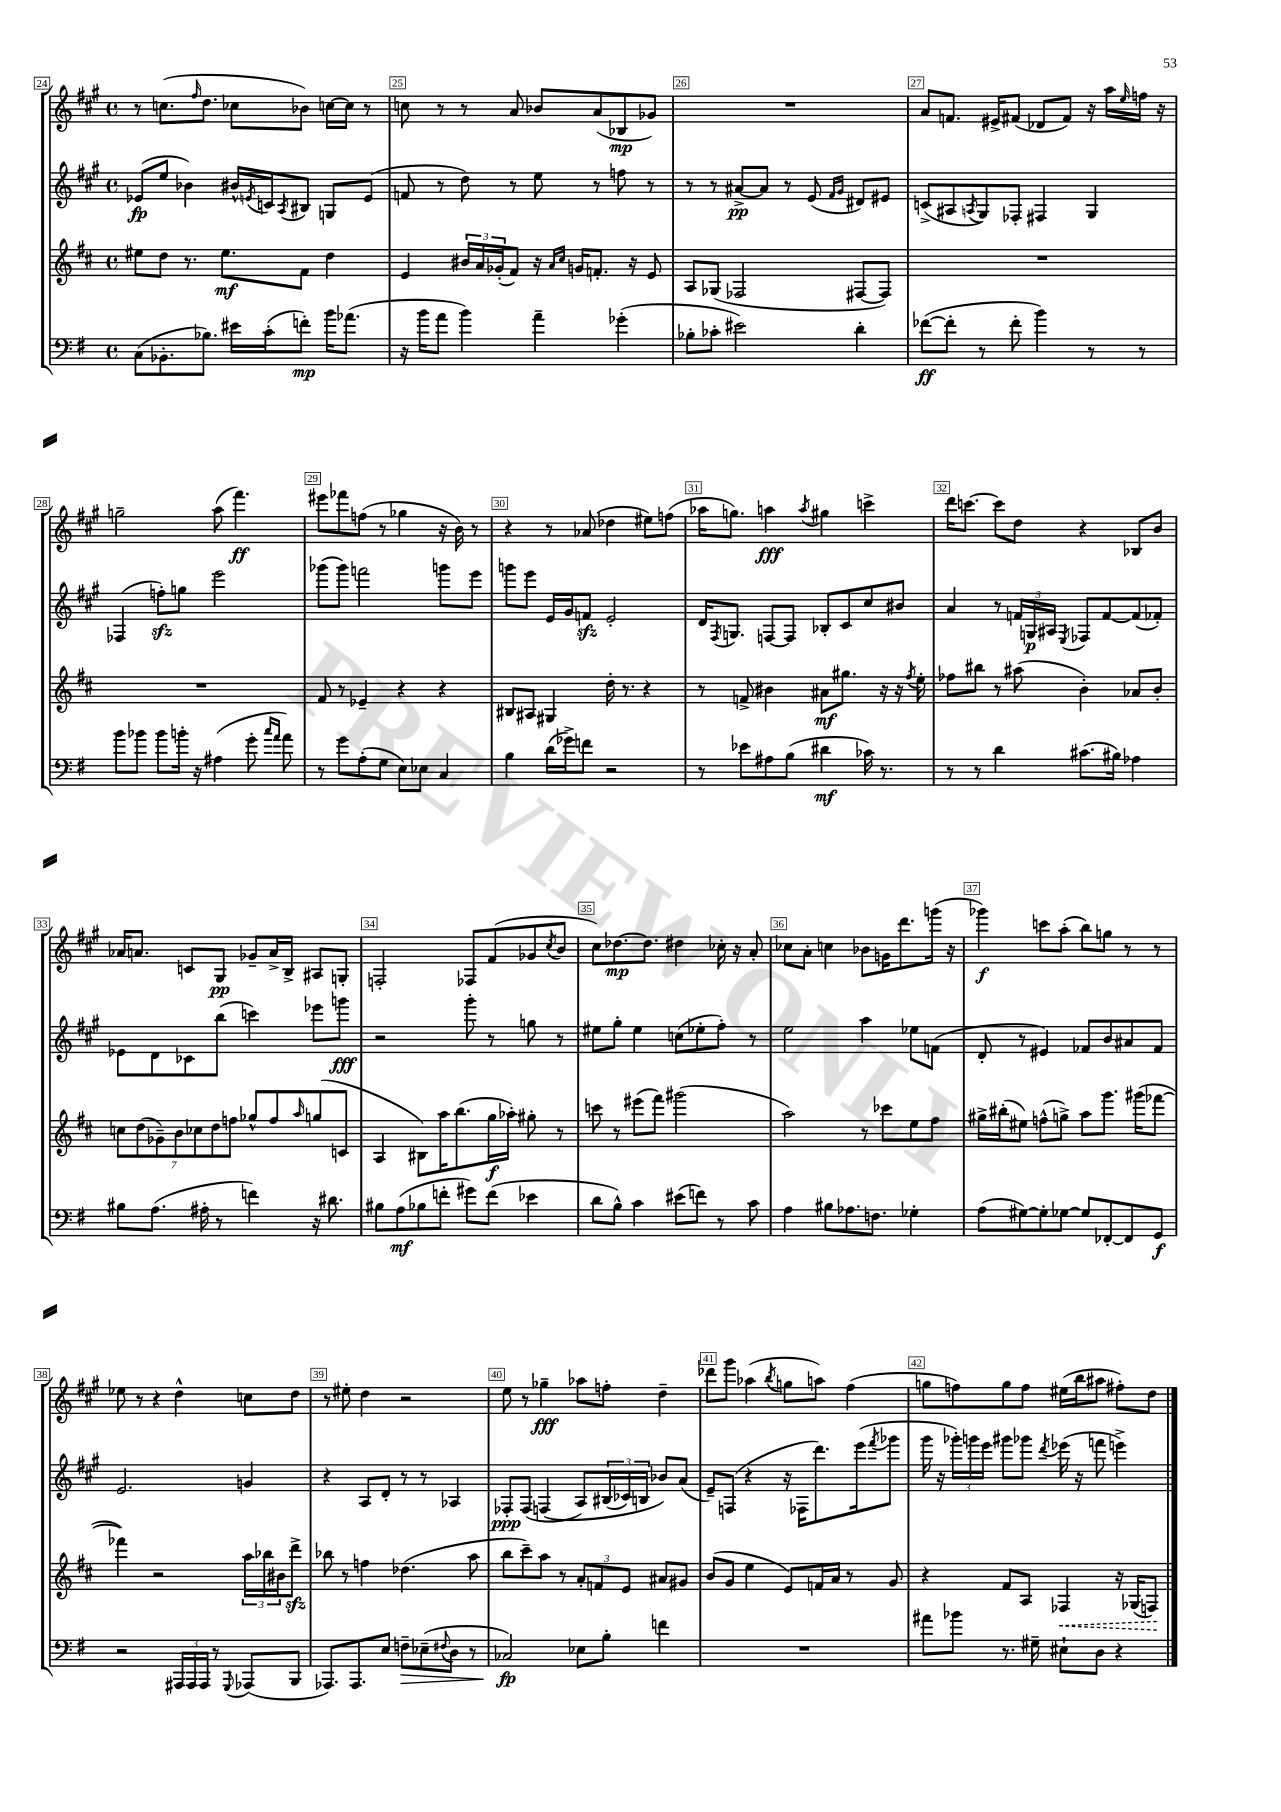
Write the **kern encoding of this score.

**kern	**kern	**kern	**kern
*staff4	*staff3	*staff2	*staff1
*clefF4	*clefG2	*clefG2	*clefG2
*k[f#]	*k[f#c#]	*k[f#c#g#]	*k[f#c#g#]
*M4/4	*M4/4	*M4/4	*M4/4
*met(c)	*met(c)	*met(c)	*met(c)
(8C\L	8ee#\L	(8e-/L	8r
8.BB-'\	8dd\J	8ee/J	(8.cc\L
.	8.r	4b-\)	.
.	.	.	16qqff#/
8.B-\J)	.	.	8.dd\J
.	8.ee#\L	.	.
16e#\LL	.	16b#^^/LL	8cc-\L
.	.	8qe/	.
(16c'\J	.	16c/J	.
.	.	8qA/	.
8f'\J)	8f#\J	8B#/J	8b-\J)
16b\LK	4dd\	8G/L	[16cc\LL
(8.a-\J	.	.	16cc\]JJ
.	.	(8e/J	8r
=	=	=	=
16r	4e/	8f/	8cc\
16b\LK	.	.	.
8a\J	.	8r	8r
4b\)	24b#/LL	8dd\)	8r
.	24a/	.	.
.	(24g-'/J	.	.
.	8f#/J)	8r	8a/
4a~\	16r	8ee\	8b-/L
.	16qqa/LL	.	.
.	16qqcc#/JJ	.	.
.	16g/LK	.	.
.	8.f'/J	8r	(8a/
(4g-'\	.	8ff\	8B-/
.	16r	.	.
.	8e/	8r	8g-/J)
=	=	=	=
8B-'\L	8A/L	8r	1r
8c-'\J	(8G-/J	8r	.
2e#\)	2F-/	[8a#^/L	.
.	.	8a#/]J	.
.	.	8r	.
.	.	(8e/	.
.	.	16qqf#/LL	.
.	.	16qqg#/JJ	.
4d'\	[8F#/L	8d#/L)	.
.	8F#/]J)	8e#/J	.
=	=	=	=
([8f-\L	1r	(8c^/L	8a/L
8f-'\]J	.	8A#/	8.f/J
.	.	8qA/	.
8r	.	8G#/)	.
.	.	.	16e#^/LK
8f-'\	.	8F-'/J	(8f#/J
4b\)	.	4F#/	8d-/L
.	.	.	8f#/J)
8r	.	4G#/	16r
.	.	.	16aa\LL
.	.	.	16qqee/
8r	.	.	16ff\JJ
.	.	.	16r
=	=	=	=
8b\L	1r	(4F-/	2gg~\
8b-\J	.	.	.
8b-\L	.	8ff'\L)	.
16b'\Jk	.	8gg\J	.
16r	.	.	.
(4A#\	.	2eee\	(8aa\
.	.	.	4.fff#\)
8g'\	.	.	.
16qqcc/LL	.	.	.
16qqa/JJ	.	.	.
8a\)	.	.	.
=	=	=	=
8r	8f#/	(8ggg-\L	8eee#\L
8g\L	8r	8ggg-\J)	8fff-\
(8A'\	4e-~/	2fff\	(8ff\J
8G\J	.	.	8r
8E\L)	4r	.	4gg-\
8E-\J	.	.	.
4C/	4r	8ggg\L	16r
.	.	.	16b\)
.	.	8eee\J	8r
=	=	=	=
4B\	8B#/L	8ggg\L	4r
.	8A#/J	8eee\J	.
(16d\LL	4G#/	16e/LL	8r
16g-^\J)	.	16g#/J	.
8f\J	.	8f/J	(8a-/
2r	16dd'\	2e'/	4dd-\
.	8.r	.	.
.	4r	.	8ee#\L)
.	.	.	(8ff\J
=	=	=	=
8r	8r	16d/LK	16aa-\LK
.	.	8qF#/	.
.	.	8.G/J	8.gg\J)
8e-\L	8f^/	.	.
8A#\	4b#\	[8F/L	4aa\
(8B\J	.	8F/]J	.
.	.	.	8qaa/
4d#\	8a#\L	8B-'/L	4gg#\
.	8.gg#\J	8c#/	.
16c-\)	.	8cc#/	4ccc^\
8.r	16r	.	.
.	16r	8b#/J	.
.	8qff#/	.	.
.	16ee'\	.	.
=	=	=	=
8r	8ff-\L	4a/	16ddd\LK
.	.	.	[8.ccc\J
8r	8bb#\J	.	.
4d\	8r	8r	8ccc\]L
.	(8aa#\	24f/LL	8dd\J
.	.	24G/	.
.	.	24A#/JJ	.
.	.	8qE/	.
(8.c#\L	4b'\)	8F-/L	4r
.	.	[8f/	.
16B#\Jk)	.	.	.
4A-\	8a-/L	(8f/]	8B-/L
.	8b'/J	8f-'/J)	8b/J
=	=	=	=
8B#\L	14cc\L	8e-\L	16a-/LK
.	.	.	8.a/J
.	(14dd\	.	.
(8.A\J	.	8d\	.
.	14g-~\)	.	.
.	14b\	.	.
.	.	8c-\	8c/L
.	14cc-\	.	.
16A#'\	.	.	.
.	14dd\	.	.
8r	.	(8bb\J	8G#/J
.	14ff\J	.	.
4f\)	8gg-^^/L	4ccc\)	8g-~/L
.	8ff/	.	16a^/L
.	.	.	16B^/JJ
.	16qqaa/	.	.
16r	(8gg/	8eee-\L	8A#/L
8.d#\	.	.	.
.	8c/J	8ggg\J	8G'/J
=	=	=	=
8B#\L	4A/	2r	2F'/
(8A\	.	.	.
8B-\	8B#\L)	.	.
8f'\J	16aa\K	.	.
.	(8.bb\	.	.
8g#\L)	.	8ggg#'\	8F-/L
(8f\J	16gg\L	8r	(8f#/
.	16aa-'\JJ)	.	.
4e-\	8gg#'\	8gg\	8g-/
.	.	.	8qcc#/
.	8r	8r	8b/J
=	=	=	=
8d\L	8ccc\	8ee#\L	8cc#\L)
8B^^\J)	8r	8gg#'\J	[8.dd-\
4c\	(8eee#\L	4ee#\	.
.	.	.	8.dd-\]J
.	8fff#\J)	.	.
(8e#\L	(2ggg#\	(8cc\L	4dd#\
8f\J)	.	8ee-'\	.
8r	.	8ff#'\J)	16cc-'\
.	.	.	16r
8c\	.	8r	8a'/
=	=	=	=
4A\	2aa\)	2ee\	8cc-\L
.	.	.	8a'\J
8B#\L	.	.	4cc\
8.A-\	.	.	.
.	8r	4aa\	8b-\L
8.F\J	.	.	.
.	8ccc-\L	.	16g\K
.	.	.	8.ddd\
4G-'\	8ee\	8ee-\L	.
.	8ff#\J	(8f\J	(16ggg\Jk
.	.	.	16r
=	=	=	=
(8A\L	16gg#^\LL	8d'/	4ggg-\)
.	(16bb#'\J	.	.
[8G#\)	8ee#\J)	8r	.
8G#'\]	(8ff^^\L	4e#/)	8ccc\L
[8G-\J	8gg^\J)	.	(8aa'\J
8G-/]L	8aa\L	8f-/L	8bb\L)
[8FF-'/	8.ggg\J	8b/	8gg\J
8FF-/]	.	8a#/	8r
.	(16ggg#\LK	.	.
8GG/J	[8fff-\J	8f-/J	8r
=	=	=	=
2r	4fff-\])	2.e/	8ee-\
.	.	.	8r
.	2r	.	4r
24AAA#/LL	.	.	4dd^^\
24AAA#/	.	.	.
24AAA#/JJ	.	.	.
8r	.	.	.
8qqGGG/	.	.	.
(8AAA-/L	24aa\LL	4g/	8cc\L
.	24bb-\	.	.
.	24b#\J	.	.
8BBB/J	8ddd^\J	.	8dd\J
=	=	=	=
8.AAA-/L)	8bb-\	4r	8r
.	8r	.	8ee#'\
8.AAA-/	.	.	.
.	4ff\	8A/L	4dd\
8E/J	.	8d'/J	.
8F~\L	(4.dd-\	8r	2r
(8E-~\	.	8r	.
8qqF#/	.	.	.
8D\J	.	4A-/	.
8r	8aa\	.	.
=	=	=	=
2C-/)	8bb\L	8F-'/L	8ee\
.	8ccc#~\)	(8F-/J	8r
.	8aa\J	&(4F/	4gg-~\
.	8r	.	.
8E-\L	12a'/L	8A/L)	8aa-\L
.	12f/	.	.
8B'\J	.	(24B#/L	8ff'\J
.	12e/J	24c-/)	.
.	.	24B/JJ	.
4f\	8a#/L	8b-/L&)	4dd~\
.	8g#/J	(8a/J	.
=	=	=	=
1r	(8b/L	8e~/L)	8ddd-\L
.	8g/J	(8F/J	8ggg#\J
.	4ee\	4r	(4aa-\
.	.	.	8qbb/
.	8e/L)	16r	8gg\L
.	.	16F-\LK	.
.	16f/L	8.ddd\)	8aa\J)
.	16a/JJ	.	.
.	8r	.	(4ff#\
.	.	(16eee\k	.
.	.	8qfff#/	.
.	8g/	8ggg-\J	.
=	=	=	=
8a#\L	4r	16ggg#\	8gg\L
.	.	16r	.
8b-\J	.	24ggg-'\LL)	8ff\)
.	.	24ggg\	.
.	.	24eee\JJ	.
8.r	8f#/L	8ggg#\L	8gg\
.	8A/J	8ggg-\J	8ff\J
16G#~\	.	.	.
.	.	8qddd/	.
8E#`\L	4F-/	(16eee-\	(16ee#\LL
.	.	16r	16bb\J
8D\J	.	8fff\	8aa#\J
4r	16r	4eee^\)	8ff#'\L)
.	(16G-/LK	.	.
.	8F/J)	.	8dd\J
==	==	==	==
*-	*-	*-	*-
